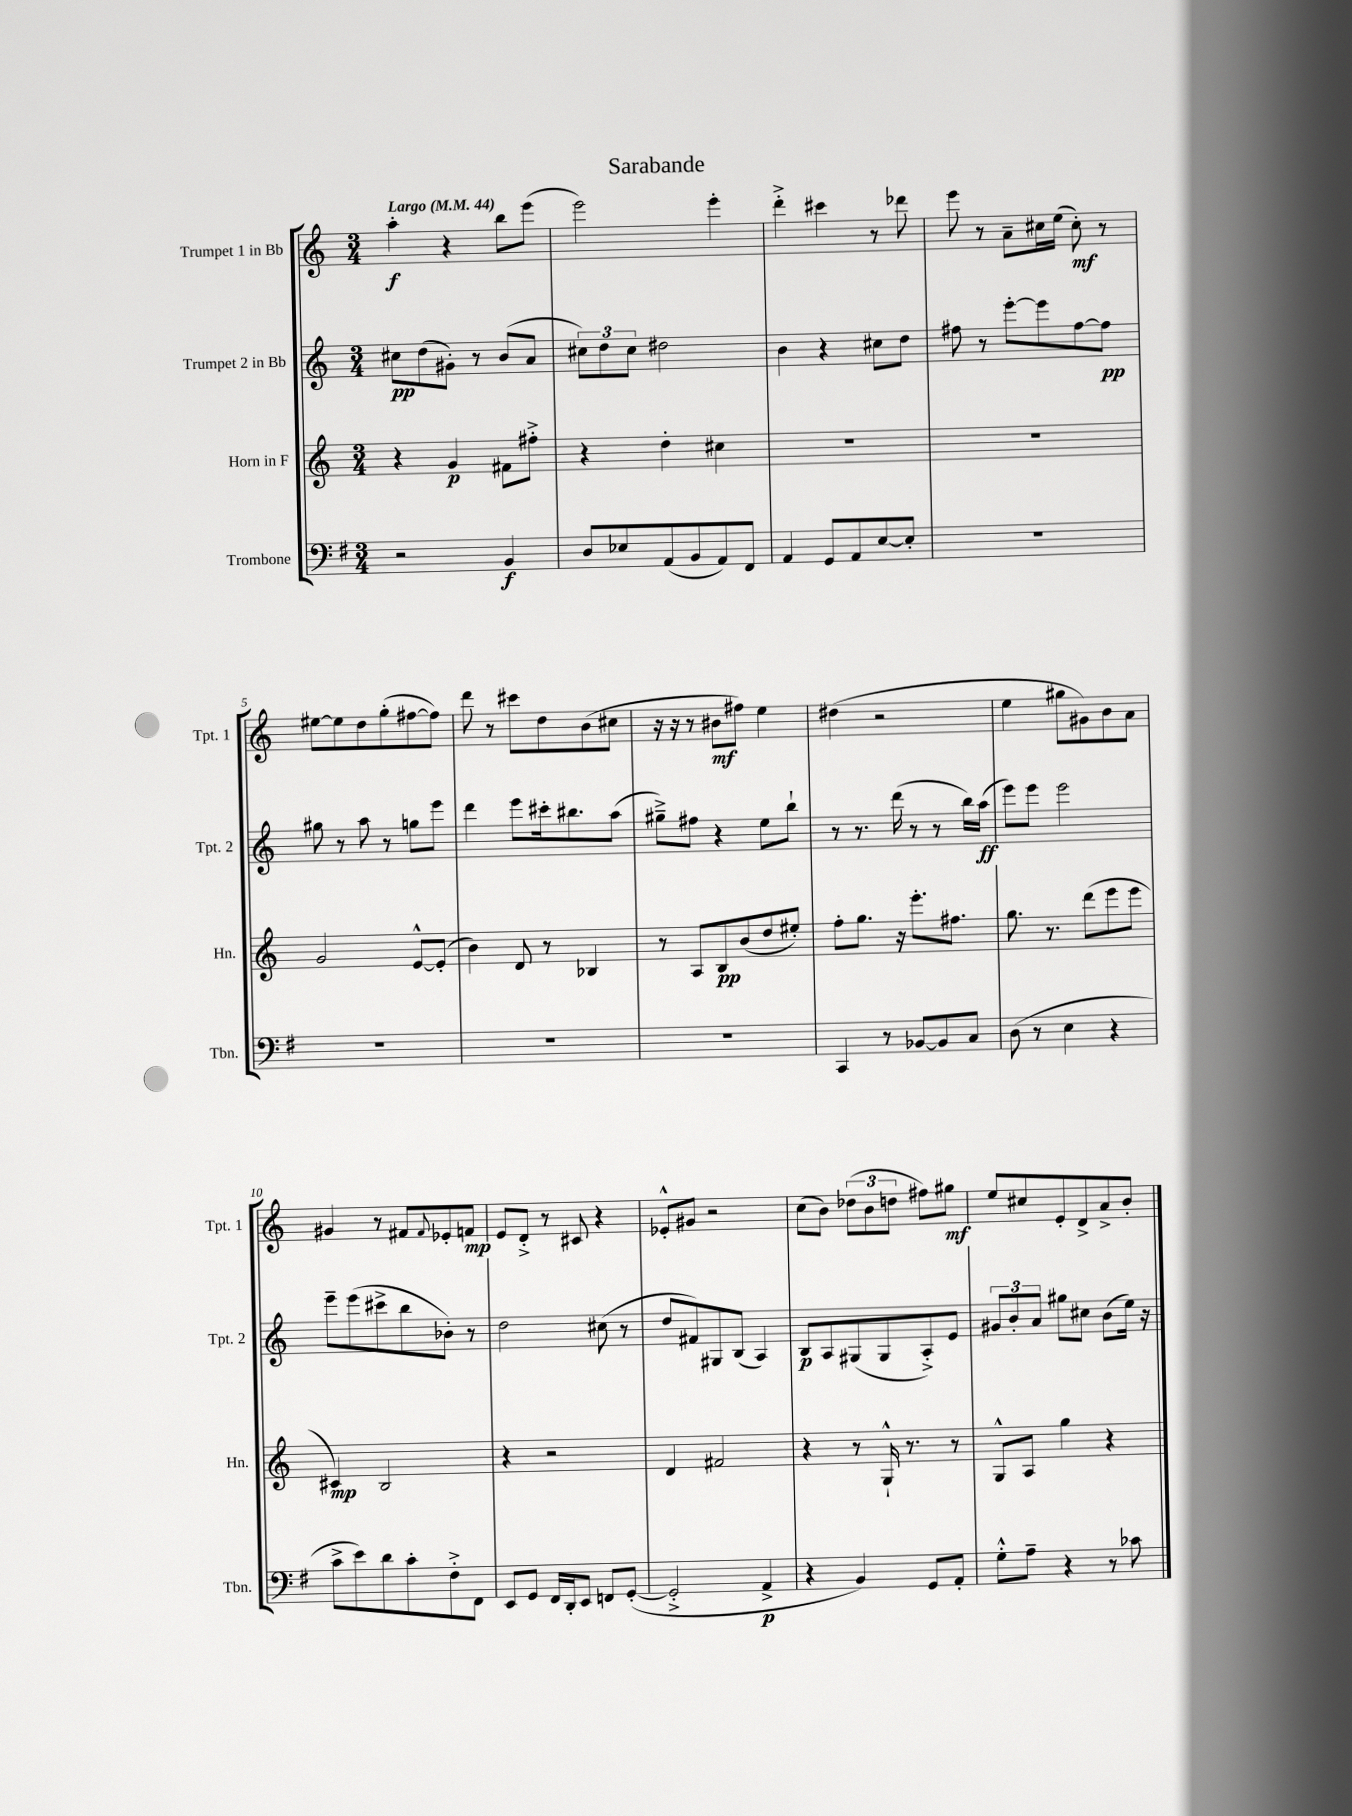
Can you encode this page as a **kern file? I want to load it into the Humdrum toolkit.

**kern	**dynam	**kern	**dynam	**kern	**dynam	**kern	**dynam
*part4	*part4	*part3	*part3	*part2	*part2	*part1	*part1
*staff4	*staff4	*staff3	*staff3	*staff2	*staff2	*staff1	*staff1
*I"Trombone	*	*I"Horn in F	*	*I"Trumpet 2 in Bb	*	*I"Trumpet 1 in Bb	*
*I'Tbn.	*	*I'Hn.	*	*I'Tpt. 2	*	*I'Tpt. 1	*
*clefF4	*	*clefG2	*	*clefG2	*	*clefG2	*
*k[f#]	*	*k[]	*	*k[]	*	*k[]	*
*M3/4	*	*M3/4	*	*M3/4	*	*M3/4	*
*MM44	*	*MM44	*	*MM44	*	*MM44	*
=1	=1	=1	=1	=1	=1	=1	=1
!	!	!	!	!	!	!LO:TX:a:B:t=Largo	!
2r	.	4r	.	8cc#X\L	pp	4aa'\	f
.	.	.	.	(8dd\	.	.	.
.	.	4g/	p	8g#X'\J)	.	4r	.
.	.	.	.	8r	.	.	.
4BB/	f	8f#X\L	.	(8b/L	.	8bb\L	.
.	.	8ff#X'^\J	.	8a/J	.	(8eee\J	.
=2	=2	=2	=2	=2	=2	=2	=2
8D/L	.	4r	.	12cc#X\L)	.	2eee\)	.
.	.	.	.	12dd\	.	.	.
8E-X/	.	.	.	.	.	.	.
.	.	.	.	12cc#\J	.	.	.
(8AA/	.	4dd'\	.	2dd#X\	.	.	.
8BB/	.	.	.	.	.	.	.
8AA/)	.	4cc#X\	.	.	.	4eee'\	.
8FF#/J	.	.	.	.	.	.	.
=3	=3	=3	=3	=3	=3	=3	=3
4AA/	.	2.r	.	4b\	.	4ddd'^\	.
8GG/L	.	.	.	4r	.	4ccc#X\	.
8AA/	.	.	.	.	.	.	.
[8E/	.	.	.	8cc#X\L	.	8r	.
8E'/J]	.	.	.	8dd\J	.	8ddd-X\	.
=4	=4	=4	=4	=4	=4	=4	=4
2.r	.	2.r	.	8ff#X\	.	8eee\	.
.	.	.	.	8r	.	8r	.
.	.	.	.	[8eee'\L	.	8a~\L	.
.	.	.	.	8eee\]	.	16cc#X\L	.
.	.	.	.	.	.	(16ee\JJ	.
.	.	.	.	[8ff#\	.	8cc#'\)	mf
.	.	.	.	8ff#\J]	pp	8r	.
!!LO:LB:g=z
=5	=5	=5	=5	=5	=5	=5	=5
2.r	.	2g/	.	8gg#X\	.	[8ee#X\L	.
.	.	.	.	8r	.	8ee#\]	.
.	.	.	.	8aa\	.	8dd\	.
.	.	.	.	8r	.	(8gg'\	.
.	.	[8e^^/L	.	8ggn\L	.	[8ff#X\	.
.	.	(8e'/J]	.	8eee\J	.	8ff#\J])	.
=6	=6	=6	=6	=6	=6	=6	=6
2.r	.	4b\)	.	4ddd\	.	8ddd\	.
.	.	.	.	.	.	8r	.
.	.	8d/	.	8eee\L	.	8ccc#X\L	.
.	.	8r	.	16ccc#X'\k	.	8dd\	.
.	.	.	.	8.bb#X\	.	.	.
.	.	4B-X/	.	.	.	(8b\	.
.	.	.	.	(8aa\J	.	8cc#X\J	.
=7	=7	=7	=7	=7	=7	=7	=7
2.r	.	8r	.	8gg#X~^\L)	.	16r	.
.	.	.	.	.	.	16r	.
.	.	8A/L	.	8ff#X\J	.	8r	.
.	.	8B/	pp	4r	.	8b#X\L	mf
.	.	(8b/	.	.	.	8ff#X\J)	.
.	.	8dd/	.	8ee\L	.	4ee\	.
.	.	8ee#X'/J)	.	8bb`\J	.	.	.
=8	=8	=8	=8	=8	=8	=8	=8
4CC/	.	8ff'\L	.	8r	.	(4dd#X\	.
.	.	8.gg\J	.	8.r	.	.	.
8r	.	.	.	.	.	2r	.
.	.	16r	.	(16ddd\	.	.	.
[8BB-X/L	.	8.eee'\L	.	8r	.	.	.
8BB-/]	.	.	.	8r	.	.	.
.	.	8.ff#X\J	.	.	.	.	.
8C/J	.	.	.	16bb\LL)	.	.	.
.	.	.	.	(16aa\JJ	ff	.	.
=9	=9	=9	=9	=9	=9	=9	=9
(8D\	.	8.gg\	.	8eee\L)	.	4ee\	.
8r	.	.	.	8eee\J	.	.	.
.	.	8.r	.	.	.	.	.
4E\	.	.	.	2eee\	.	8gg#X\L	.
.	.	(8ddd\L	.	.	.	8g#X\)	.
4r	.	8eee\	.	.	.	8b\	.
.	.	8eee\J	.	.	.	8a\J	.
!!LO:LB:g=z
=10	=10	=10	=10	=10	=10	=10	=10
8c^\L	.	4c#X/)	mp	8eee~\L	.	4g#X/	.
8e\)	.	.	.	(8eee\	.	.	.
8d\	.	2B/	.	8ccc#X^\	.	8r	.
8c'\	.	.	.	8bb\	.	8f#X/L	.
.	.	.	.	.	.	8qqf#/	.
8F#'^\	.	.	.	8b-X'\J)	.	8e-X'/	.
8FF#\J	.	.	.	8r	.	8fn/J	mp
=11	=11	=11	=11	=11	=11	=11	=11
8EE/L	.	4r	.	2dd\	.	8e/L	.
8GG/J	.	.	.	.	.	8d'^/J	.
16FF#/LL	.	2r	.	.	.	8r	.
16DD'/J	.	.	.	.	.	.	.
8EE/J	.	.	.	.	.	8c#X/	.
8FFn/L	.	.	.	(8cc#X\	.	4r	.
([8GG'/J	.	.	.	8r	.	.	.
=12	=12	=12	=12	=12	=12	=12	=12
2GG'^/]	.	4d/	.	8dd/L	.	8e-X'^^/L	.
.	.	.	.	8f#X/)	.	8g#X/J	.
.	.	2f#X/	.	8G#X/	.	2r	.
.	.	.	.	(8B/J	.	.	.
4AA^/	p	.	.	4A/)	.	.	.
=13	=13	=13	=13	=13	=13	=13	=13
4r	.	4r	.	8B/L	p	(8cc\L	.
.	.	.	.	8A/	.	8b\J)	.
4BB/)	.	8r	.	(8G#X/	.	(12dd-X\L	.
.	.	.	.	.	.	12b\	.
.	.	16G`^^/	.	8G#/	.	.	.
.	.	.	.	.	.	12ddn\J	.
.	.	8.r	.	.	.	.	.
8GG/L	.	.	.	8A'^/)	.	8ff#X\L)	.
8AA'/J	.	8r	.	8e/J	.	8gg#X\J	mf
=14	=14	=14	=14	=14	=14	=14	=14
8G'^^\L	.	8G^^/L	.	12g#X/L	.	8ee/L	.
.	.	.	.	12b'/	.	.	.
8A~\J	.	8A/J	.	.	.	8cc#X/	.
.	.	.	.	12a/J	.	.	.
4r	.	4gg\	.	8gg#X\L	.	8e'/	.
.	.	.	.	8cc#X\J	.	8d^/	.
8r	.	4r	.	(8b\L	.	8a^/	.
8c-X\	.	.	.	16ee\Jk)	.	8b'/J	.
.	.	.	.	16r	.	.	.
==	==	==	==	==	==	==	==
*-	*-	*-	*-	*-	*-	*-	*-
